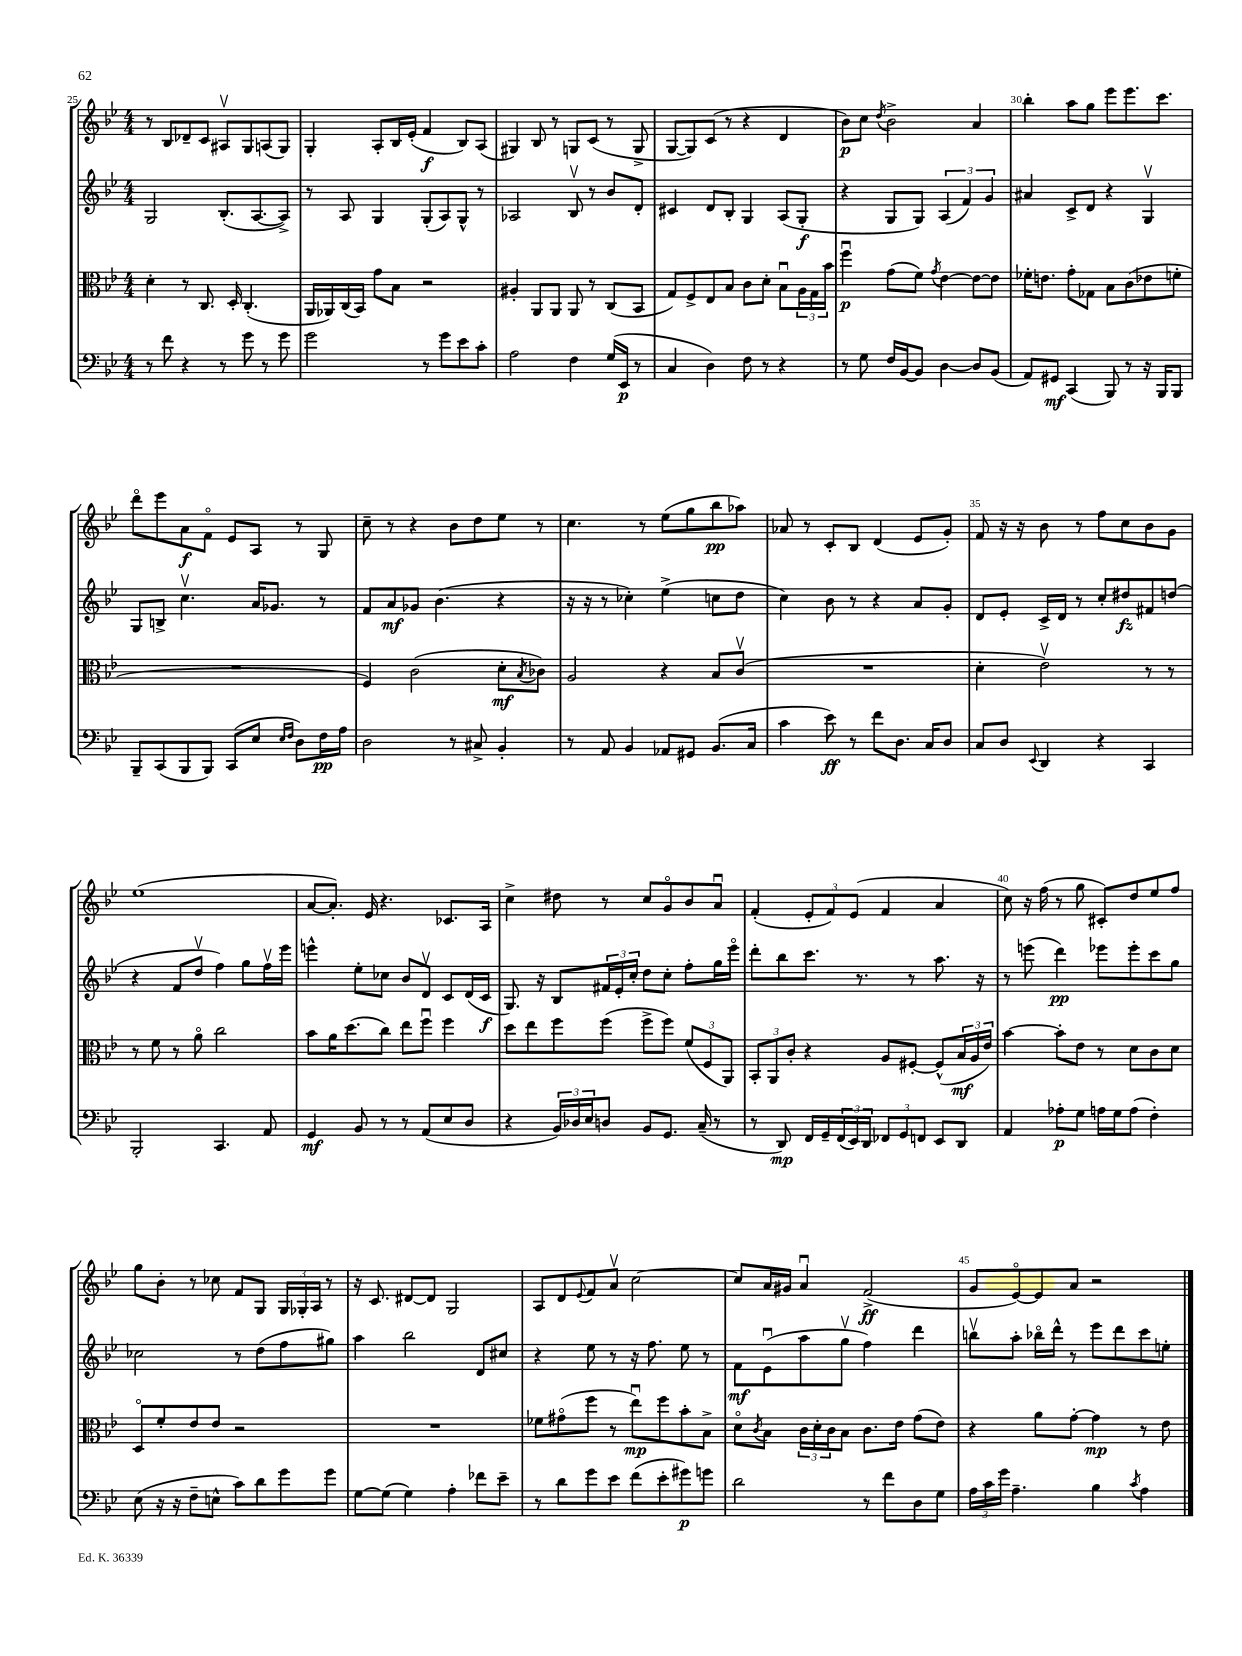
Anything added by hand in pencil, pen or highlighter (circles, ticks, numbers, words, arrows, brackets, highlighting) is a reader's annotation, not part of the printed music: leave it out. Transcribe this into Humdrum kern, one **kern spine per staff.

**kern	**dynam	**kern	**dynam	**kern	**dynam	**kern	**dynam
*part4	*part4	*part3	*part3	*part2	*part2	*part1	*part1
*staff4	*staff4	*staff3	*staff3	*staff2	*staff2	*staff1	*staff1
*clefF4	*	*clefC3	*	*clefG2	*	*clefG2	*
*k[b-e-]	*	*k[b-e-]	*	*k[b-e-]	*	*k[b-e-]	*
*M4/4	*	*M4/4	*	*M4/4	*	*M4/4	*
=25	=25	=25	=25	=25	=25	=25	=25
8r	.	4d'\	.	2G/	.	8r	.
8f\	.	.	.	.	.	8B-/L	.
4r	.	8r	.	.	.	8d-X~/	.
.	.	8.C/	.	.	.	8c/J	.
8r	.	.	.	(8.B-'/L	.	8A#Xv/L	.
.	.	16D'/	.	.	.	.	.
8g\	.	(4.C'/	.	.	.	8G/	.
.	.	.	.	[8.A/	.	.	.
8r	.	.	.	.	.	(8An/	.
8g\	.	.	.	8A^/J])	.	8G/J)	.
=26	=26	=26	=26	=26	=26	=26	=26
2g\	.	16AA/LL	.	8r	.	4G'/	.
.	.	16AA-X/)	.	.	.	.	.
.	.	(16C/	.	8A/	.	.	.
.	.	16BB-/JJ)	.	.	.	.	.
.	.	8g\L	.	4G/	.	8A'/L	.
.	.	8B-\J	.	.	.	16B-/L	.
.	.	.	.	.	.	(16e-'/JJ	.
8r	.	2r	.	(8G'/L	.	4f/	f
8g\L	.	.	.	8A/)	.	.	.
8e-\	.	.	.	8G^^/J	.	8B-/L)	.
8c'\J	.	.	.	8r	.	(8A/J	.
=27	=27	=27	=27	=27	=27	=27	=27
2A\	.	4A#X'/	.	2A-X/	.	4G#X/)	.
.	.	8AA/L	.	.	.	8B-/	.
.	.	8AA/J	.	.	.	8r	.
4F\	.	8AA/	.	8B-v/	.	8Gn/L	.
.	.	8r	.	8r	.	(8c/J	.
(16G/LL	.	(8C/L	.	8b-/L	.	8r	.
16EE-/JJ	p	.	.	.	.	.	.
8r	.	8BB-/J	.	8d'/J	.	8G^/	.
=28	=28	=28	=28	=28	=28	=28	=28
4C/	.	8G/L)	.	4c#X/	.	[8G/L	.
.	.	8F^/	.	.	.	8G/])	.
4D\)	.	8E-/	.	8d/L	.	(8c/J	.
.	.	8B-/J	.	8B-'/J	.	8r	.
8F\	.	8c\L	.	4G/	.	4r	.
8r	.	8d'\J	.	.	.	.	.
4r	.	8B-u\L	.	(8A/L	.	4d/	.
.	.	24A\L	.	8G'/J	f	.	.
.	.	24G\	.	.	.	.	.
.	.	24b-\JJ	.	.	.	.	.
=29	=29	=29	=29	=29	=29	=29	=29
8r	.	4ffu\	p	4r	.	8b-\L)	p
8G\	.	.	.	.	.	8cc\J	.
.	.	.	.	.	.	8qdd/	.
16F/LL	.	(8g\L	.	8G/L	.	2b-^\	.
[16BB-/J	.	.	.	.	.	.	.
8BB-/J]	.	8f\J)	.	8G/J)	.	.	.
.	.	8qg/	.	.	.	.	.
[4D\	.	[4e-\	.	(6A/	.	.	.
.	.	.	.	6f/)	.	.	.
8D/L]	.	8e-\L_	.	.	.	4a/	.
.	.	.	.	6g/	.	.	.
(8BB-/J	.	8e-\J]	.	.	.	.	.
=30	=30	=30	=30	=30	=30	=30	=30
8AA/L)	.	16f-X'\KL	.	4a#X/	.	4bb-'\	.
.	.	8.en\J	.	.	.	.	.
8GG#X/J	mf	.	.	.	.	.	.
(4CC/	.	8g'\L	.	8c^/L	.	8aa\L	.
.	.	8G-X\J	.	8d/J	.	8gg\J	.
8BBB-/)	.	8B-\L	.	4r	.	8eee-\L	.
8r	.	(8c\	.	.	.	8.eee-\	.
16r	.	8e-X\	.	4Gv/	.	.	.
16BBB-/KL	.	.	.	.	.	8.ccc\J	.
8BBB-/J	.	8fn'\J	.	.	.	.	.
!!LO:LB:g=z
=31	=31	=31	=31	=31	=31	=31	=31
8BBB-~/L	.	1r	.	8G/L	.	8ddd\L	.
(8CC/	.	.	.	8Bn^/J	.	8eee-\	.
8BBB-/	.	.	.	4.ccv\	.	8a\	f
8BBB-/J)	.	.	.	.	.	8f\J	.
(8CC/L	.	.	.	.	.	8e-/L	.
8E-/J	.	.	.	16a/KL	.	8A/J	.
.	.	.	.	8.g-X/J	.	.	.
16qqE-/LL	.	.	.	.	.	.	.
16qqF/JJ	.	.	.	.	.	.	.
8D\L)	.	.	.	.	.	8r	.
16F\L	pp	.	.	8r	.	8G/	.
16A\JJ	.	.	.	.	.	.	.
=32	=32	=32	=32	=32	=32	=32	=32
2D\	.	4F/)	.	8f/L	.	8cc~\	.
.	.	.	.	8a/	mf	8r	.
.	.	(2c\	.	8g-X/J	.	4r	.
.	.	.	.	(4.b-\	.	.	.
8r	.	.	.	.	.	8b-\L	.
8C#X^/	.	.	.	.	.	8dd\	.
4BB-'/	.	8d'\L	mf	4r	.	8ee-\J	.
.	.	8qB-/	.	.	.	.	.
.	.	8c-X\J)	.	.	.	8r	.
=33	=33	=33	=33	=33	=33	=33	=33
8r	.	2A/	.	16r	.	4.cc\	.
.	.	.	.	16r	.	.	.
8AA/	.	.	.	8r	.	.	.
4BB-/	.	.	.	4cc-X'\)	.	.	.
.	.	.	.	.	.	8r	.
8AA-X/L	.	4r	.	(4ee-^\	.	(8ee-\L	.
8GG#X/J	.	.	.	.	.	8gg\	.
(8.BB-/L	.	8B-/L	.	8ccn\L	.	8bb-\	pp
.	.	(8cv/J	.	8dd\J	.	8aa-X\J)	.
16C/Jk	.	.	.	.	.	.	.
=34	=34	=34	=34	=34	=34	=34	=34
4c\	.	1r	.	4cc\)	.	8a-X/	.
.	.	.	.	.	.	8r	.
8e-\)	ff	.	.	8b-\	.	8c'/L	.
8r	.	.	.	8r	.	8B-/J	.
8f\L	.	.	.	4r	.	(4d/	.
8.D\J	.	.	.	.	.	.	.
.	.	.	.	8a/L	.	8e-/L	.
16C/KL	.	.	.	.	.	.	.
8D/J	.	.	.	8g'/J	.	8g'/J)	.
=35	=35	=35	=35	=35	=35	=35	=35
8C/L	.	4d'\	.	8d/L	.	8f/	.
8D/J	.	.	.	8e-'/J	.	16r	.
.	.	.	.	.	.	16r	.
8qqEE-/	.	.	.	.	.	.	.
4DD/	.	2e-v\)	.	16c^/LL	.	8b-\	.
.	.	.	.	16d/JJ	.	.	.
.	.	.	.	8r	.	8r	.
4r	.	.	.	8cc'/L	.	8ff\L	.
.	.	.	.	8dd#X/	fz	8cc\	.
4CC/	.	8r	.	8f#X/	.	8b-\	.
.	.	8r	.	(8ddn/J	.	8g\J	.
!!LO:LB:g=z
=36	=36	=36	=36	=36	=36	=36	=36
2BBB-'/	.	8r	.	4r	.	(1ee-	.
.	.	8f\	.	.	.	.	.
.	.	8r	.	8f/L	.	.	.
.	.	8a\	.	8ddv/J	.	.	.
4.CC/	.	2cc\	.	4ff\)	.	.	.
.	.	.	.	8gg\L	.	.	.
8AA/	.	.	.	16ffv\L	.	.	.
.	.	.	.	16eee-\JJ	.	.	.
=37	=37	=37	=37	=37	=37	=37	=37
4GG/	mf	8b-\L	.	4eeen^^\	.	[8a/L	.
.	.	16a\K	.	.	.	8.a'/J])	.
.	.	(8.dd\	.	.	.	.	.
8BB-/	.	.	.	8ee-'\L	.	.	.
.	.	.	.	.	.	16e-/	.
8r	.	8cc\J)	.	8cc-X\J	.	4.r	.
8r	.	8ee-\L	.	8b-/L	.	.	.
(8AA/L	.	8ffu\J	.	8dv/J	.	.	.
8E-/	.	4ff\	.	8c/L	.	8.c-X/L	.
8D/J	.	.	.	(16d/L	.	.	.
.	.	.	.	16c/JJ	f	16A/Jk	.
=38	=38	=38	=38	=38	=38	=38	=38
4r	.	8dd\L	.	8.G/)	.	4cc^\	.
.	.	8ee-\	.	.	.	.	.
.	.	.	.	16r	.	.	.
24BB-/LL)	.	8ff\	.	8B-/L	.	8dd#X\	.
24D-X/	.	.	.	.	.	.	.
24E-/J	.	.	.	.	.	.	.
8Dn/J	.	(8ff\J	.	24f#X/L	.	8r	.
.	.	.	.	24e-'/	.	.	.
.	.	.	.	24cc'/JJ	.	.	.
8BB-/L	.	8ff^\L	.	8dd\L	.	8cc/L	.
8.GG/J	.	8ff\J)	.	8cc'\J	.	8g/	.
.	.	(12f/L	.	8ff'\L	.	8b-/	.
(16C~/	.	.	.	.	.	.	.
.	.	12F/	.	.	.	.	.
8r	.	.	.	16gg\L	.	8au/J	.
.	.	12AA/J)	.	.	.	.	.
.	.	.	.	16eee-\JJ	.	.	.
=39	=39	=39	=39	=39	=39	=39	=39
8r	.	12BB-'/L	.	8ddd'\L	.	(4f'/	.
.	.	12AA/	.	.	.	.	.
8DD/)	mp	.	.	8bb-\	.	.	.
.	.	12c'/J	.	.	.	.	.
16FF/LL	.	4r	.	8.ccc\J	.	12e-'/L	.
16GG~/	.	.	.	.	.	.	.
.	.	.	.	.	.	12f/)	.
(24FF/	.	.	.	.	.	.	.
24EE-/)	.	.	.	.	.	(12e-/J	.
.	.	.	.	8.r	.	.	.
24DD/JJ	.	.	.	.	.	.	.
12FF-X/L	.	8A/L	.	.	.	4f/	.
12GG/	.	.	.	.	.	.	.
.	.	[8F#X'/J	.	8r	.	.	.
12FFn/J	.	.	.	.	.	.	.
8EE-/L	.	(8F#^^/L]	.	8.aa\	.	4a/	.
8DD/J	.	24B-/L	mf	.	.	.	.
.	.	24A/	.	.	.	.	.
.	.	.	.	16r	.	.	.
.	.	24e-/JJ)	.	.	.	.	.
=40	=40	=40	=40	=40	=40	=40	=40
4AA/	.	[4b-\	.	8r	.	8cc\)	.
.	.	.	.	(8eeen\	.	16r	.
.	.	.	.	.	.	(16ff\	.
8A-X'\L	p	8b-'\L]	.	4ddd\)	pp	8r	.
8G\J	.	8e-\J	.	.	.	8gg\	.
16An\LL	.	8r	.	8eee-X\L	.	8c#X'/L)	.
16G\J	.	.	.	.	.	.	.
(8A\J	.	8d\L	.	8eee-'\	.	8dd/	.
4F'\)	.	8c\	.	8ccc\	.	8ee-/	.
.	.	8d\J	.	8gg\J	.	8ff/J	.
!!LO:LB:g=z
=41	=41	=41	=41	=41	=41	=41	=41
(8E-\	.	8D/L	.	2cc-X\	.	8gg\L	.
16r	.	8f'/	.	.	.	8b-'\J	.
16r	.	.	.	.	.	.	.
8F~\L	.	8e-/	.	.	.	8r	.
8En^^\J	.	8e-/J	.	.	.	8cc-X\	.
8c\L)	.	2r	.	8r	.	8f/L	.
8d\	.	.	.	(8dd\L	.	8G/J	.
8g\	.	.	.	8ff\	.	24G/LL	.
.	.	.	.	.	.	24G-X'/	.
.	.	.	.	.	.	24A/JJ	.
8g\J	.	.	.	8gg#X\J)	.	8r	.
=42	=42	=42	=42	=42	=42	=42	=42
[8G\L	.	1r	.	4aa\	.	16r	.
.	.	.	.	.	.	8.c/	.
(8G\J]	.	.	.	.	.	.	.
4G\)	.	.	.	2bb-\	.	[8d#X/L	.
.	.	.	.	.	.	8d#/J]	.
4A'\	.	.	.	.	.	2G/	.
8f-X\L	.	.	.	8d/L	.	.	.
8e-~\J	.	.	.	8cc#X/J	.	.	.
=43	=43	=43	=43	=43	=43	=43	=43
8r	.	8f-X\L	.	4r	.	8A/L	.
8d\L	.	(8g#X\	.	.	.	8d/	.
.	.	.	.	.	.	8qqe-/	.
8g\	.	8ff\J	.	8ee-\	.	8f/	.
8e-\J	.	8r	.	8r	.	8av/J	.
(8f\L	.	8ee-u\L)	mp	16r	.	[2cc\	.
.	.	.	.	8.ff\	.	.	.
8e-'\	.	8ff\	.	.	.	.	.
8g#X\)	p	8b-'\	.	8ee-\	.	.	.
8gn\J	.	8B-^\J	.	8r	.	.	.
=44	=44	=44	=44	=44	=44	=44	=44
2d\	.	8d\L	.	8f\L	mf	8cc/L]	.
.	.	8qc/	.	.	.	.	.
.	.	8B-\J	.	(8e-u\	.	16a/L	.
.	.	.	.	.	.	16g#X/JJ	.
.	.	24c\LL	.	8aa\	.	4au/	.
.	.	24d'\	.	.	.	.	.
.	.	24c\J	.	.	.	.	.
.	.	8B-\J	.	8ggv\J	.	.	.
8r	.	8.c\L	.	4ff\)	.	(2f^/	ff
8f\L	.	.	.	.	.	.	.
.	.	16e-\Jk	.	.	.	.	.
8D\	.	(8g\L	.	4ddd\	.	.	.
8G\J	.	8e-\J)	.	.	.	.	.
=45	=45	=45	=45	=45	=45	=45	=45
24A\LL	.	4r	.	8bbnv\L	.	8g/L	.
24c\	.	.	.	.	.	.	.
24g\JJ	.	.	.	.	.	.	.
4.A~\	.	.	.	8aa'\J	.	[8e-/)	.
.	.	8a\L	.	16bb-X\LL	.	8e-/]	.
.	.	.	.	16ddd^^\JJ	.	.	.
.	.	[8g'\J	.	8r	.	8a/J	.
4B-\	.	4g\]	mp	8eee-\L	.	2r	.
.	.	.	.	8ddd\	.	.	.
8qc/	.	.	.	.	.	.	.
4A\	.	8r	.	8ccc\	.	.	.
.	.	8e-\	.	8een'\J	.	.	.
==	==	==	==	==	==	==	==
*-	*-	*-	*-	*-	*-	*-	*-
